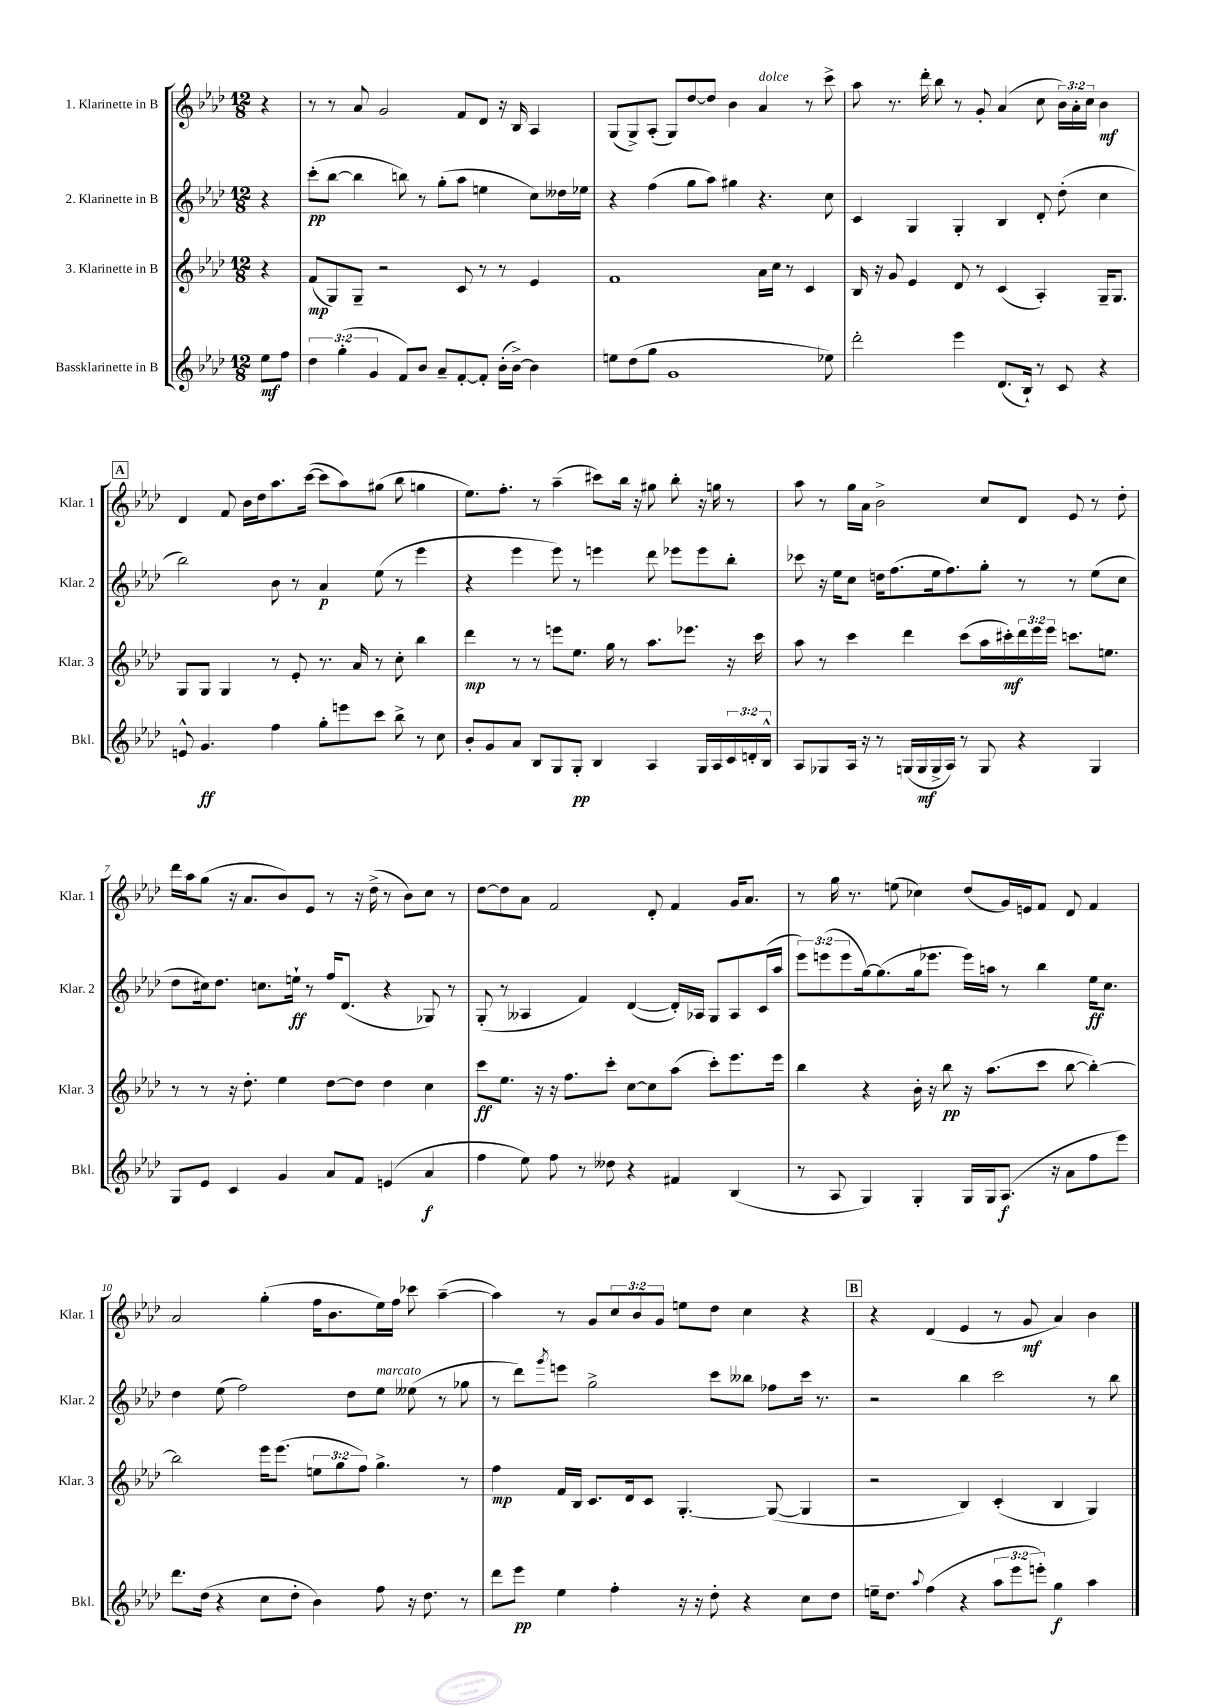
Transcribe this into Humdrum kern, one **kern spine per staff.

**kern	**kern	**kern	**kern
*staff4	*staff3	*staff2	*staff1
*clefG2	*clefG2	*clefG2	*clefG2
*k[b-e-a-d-]	*k[b-e-a-d-]	*k[b-e-a-d-]	*k[b-e-a-d-]
*M12/8	*M12/8	*M12/8	*M12/8
8ee-	4r	4r	4r
8ff	.	.	.
=	=	=	=
6dd-	(8f	(8ccc'	8r
.	8G)	[8bb-	8r
(6gg'	.	.	.
.	8G~	4bb-]	8a-
6g	.	.	.
.	2r	.	2g
8f)	.	8bb)	.
8b-	.	8r	.
8a-~	.	(8gg'	.
[8f'	8c	8aa-	8f
8f']	8r	4ee	8d-
(16b-'	8r	.	16r
[16b-^)	.	.	16B-
4b-]	4e-	8cc)	4A-
.	.	16dd--	.
.	.	16ee-	.
=	=	=	=
8ee	1f	4r	(8G
(8dd-	.	.	8G^)
8gg	.	(4ff	(8A-'
1g	.	.	8G)
.	.	8gg	[8dd-
.	.	8aa-)	8dd-]
.	.	4gg#	4b-
.	16a-	4.r	4a-
.	16cc	.	.
.	8r	.	.
.	4c	.	8r
8ee-)	.	8cc	8ccc^
=	=	=	=
2ddd-'	16B-	4c	8aa-
.	16r	.	.
.	8g	.	8.r
.	4e-	4G	.
.	.	.	16ddd-'
.	.	.	8bb-
4eee-	8d-	4G'	8r
.	8r	.	8g'
(8.d-	(4c	4B-	(4a-
16B-`)	.	.	.
8r	4A-')	8d-'	8cc
8c	.	(8dd-'	24b-)
.	.	.	24a-'
.	.	.	24cc
4r	16G~	4cc	4b-
.	8.G	.	.
=	=	=	=
8e^^	8G	2bb-)	4d-
4.g	8G	.	.
.	4G	.	8f
.	.	.	16b-
.	.	.	16dd-
4ff	8r	8b-	8.aa-
.	8e-'	8r	.
.	.	.	([16ccc
8gg'	8.r	4a-	8ccc]
8eee	.	.	8aa-)
.	16a-	.	.
8ccc	8r	(8ee-	(8gg#
8bb-^	8cc'	8r	8bb-
8r	4bb-	4eee-	4gg
8cc	.	.	.
=	=	=	=
8b-'	4ddd-	4r	8.ee-)
8g	.	.	.
.	.	.	8.ff'
8a-	8r	4eee-	.
8B-	8r	.	8r
8G	8eee	8eee-)	(4aa-~
8G'	8.ee-	8r	.
4B-	.	4eee	8ccc#)
.	16gg	.	.
.	8r	.	16bb-
.	.	.	16r
4A-	8.aa-	8ddd-	8gg#
.	.	8eee-	8bb-'
.	8.eee-	.	.
16G	.	8eee-	16r
16A-	.	.	16gg
24c	16r	8bb-'	8r
24d'	.	.	.
.	16ccc	.	.
24B-^^	.	.	.
=	=	=	=
8A-	8aa-	8ccc-	8aa-
8G-	8r	16r	8r
.	.	16ee-	.
16A-	4ccc	8cc	16gg
16r	.	.	16a-
8r	.	16dd	2b-^
.	.	(8.ff	.
(16G	4ddd-	.	.
16G	.	.	.
16G^	.	16ee-	.
16A-)	.	8.ff)	.
8r	(8ccc	.	.
8G	16aa-	8gg'	8cc
.	16ccc#')	.	.
4r	24ddd-	8r	8d-
.	24eee-	.	.
.	24eee-	.	.
.	8.ccc	8r	8e-
4G	.	(8ee-	8r
.	8.ee	.	.
.	.	8cc	8dd-'
=	=	=	=
8G	8r	8dd-	16ddd-
.	.	.	16aa-
8e-	8r	16cc#)	(8gg
.	.	8.dd-	.
4c	16r	.	16r
.	8.dd-'	.	8.a-
.	.	8.cc	.
4g	4ee-	.	8b-)
.	.	16ee`	.
.	.	8r	8e-
8a-	[8dd-	16ff	8r
.	.	(8.d-	.
8f	8dd-]	.	16r
.	.	.	(16dd-^
(4e	4dd-	4r	8r
.	.	.	8b-)
4a-	4cc	8G-)	8cc
.	.	8r	8r
=	=	=	=
4ff	8ccc	(8G'	[8dd-
.	8.ee-	8r	8dd-]
8ee-)	.	4A--	8a-
.	16r	.	.
8ff	16r	.	2f
.	8.ff	.	.
8r	.	4f)	.
8dd--	8ccc'	.	.
4r	[8cc	([4d-	.
.	8cc]	.	8d-'
4f#	(8aa-	16d-'])	4f
.	.	16A-	.
.	8ccc')	8G	.
(4B-	8.eee-	8A-	16g
.	.	.	8.a-
.	.	(16c	.
.	16eee-	16aa-	.
=	=	=	=
8r	4bb-	12eee-)	8r
.	.	(12eee	.
8A-	.	.	16gg
.	.	12eee	.
.	.	.	8.r
4G)	4r	[16gg)	.
.	.	(8.gg]	.
.	.	.	(8ee
4G'	16b-'	16gg	4cc-)
.	16r	8.eee-	.
.	8bb-	.	.
16G	16r	16eee-)	(8dd-
16G	(8.aa-	16aa	.
(8.A-	.	8r	16g)
.	.	.	16e
.	8ccc	4bb-	8f
16r	.	.	.
8a-	[8bb-	.	8d-
8ff	4bb-'_)	16ee-	4f
.	.	8.cc	.
8eee-)	.	.	.
=	=	=	=
8.ddd-	2bb-]	4dd-	2a-
(16dd-	.	.	.
4r	.	(8ee-	.
.	.	2ff)	.
8cc	16eee-	.	(4gg'
.	(8.eee-	.	.
8dd-'	.	.	.
4b-)	12ee	.	16ff
.	.	.	8.b-
.	12gg	.	.
.	.	8dd-	.
.	12ff)	.	.
8ff	4.gg^	8ee-	16ee-)
.	.	.	16ff
16r	.	(8ee--	8ccc-
8.dd-	.	.	.
.	.	8r	([4aa-~
8r	8r	8gg-	.
=	=	=	=
8ddd-	4ff	8r	4aa-])
8eee-	.	8ddd-)	.
.	.	8qggg	.
4ee-	16f	8eee	8r
.	16B-	.	.
.	8.c	2gg^	8g
4ff'	.	.	12cc
.	16d-	.	.
.	.	.	12b-
.	8c	.	.
.	.	.	12g
16r	[4.G'	.	8ee
16r	.	.	.
8dd-'	.	8ccc	8dd-
4r	.	8bb--	4cc
.	(8G_	8ff-	.
8cc	4G]	16ccc	4r
.	.	8.r	.
8dd-	.	.	.
=	=	=	=
16ee~	2r	2r	4r
8.dd-	.	.	.
8qqaa-	.	.	.
(4ff	.	.	(4d-
4r	4B-)	4bb-	4e-
12aa-	(4c'	2ccc	8r
12eee-	.	.	.
.	.	.	8g
12eee')	.	.	.
4gg	4B-	.	4a-)
4aa-	4G)	8r	4b-
.	.	8bb-	.
==	==	==	==
*-	*-	*-	*-
